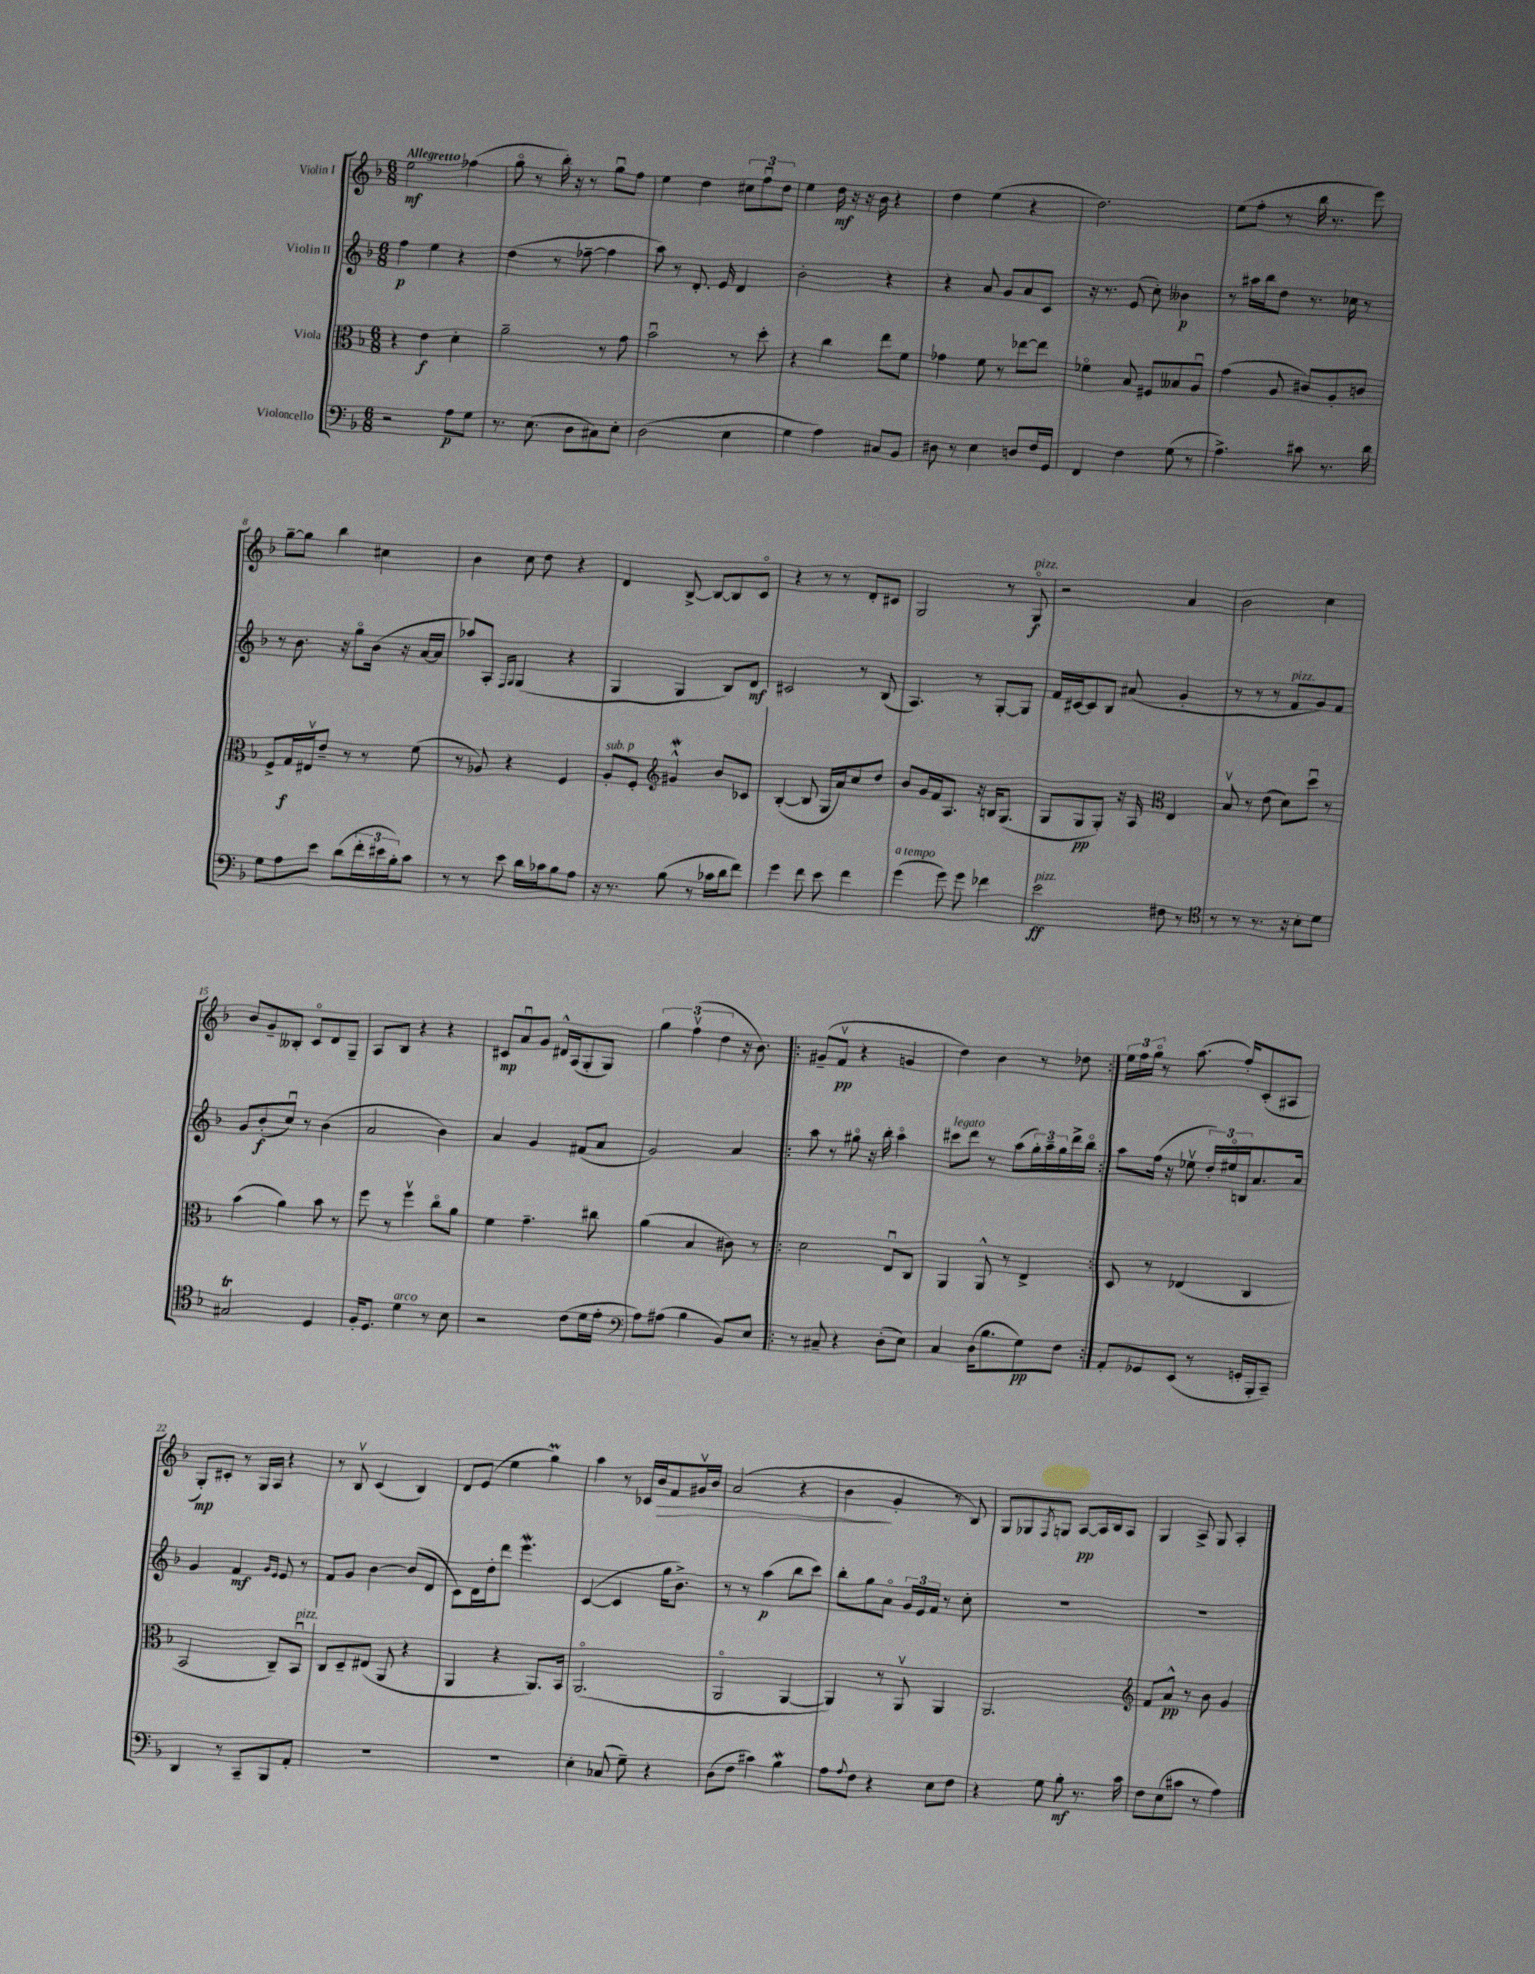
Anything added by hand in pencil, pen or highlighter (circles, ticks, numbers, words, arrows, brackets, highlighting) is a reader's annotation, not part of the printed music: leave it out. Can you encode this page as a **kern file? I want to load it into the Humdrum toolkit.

**kern	**kern	**kern	**kern
*staff4	*staff3	*staff2	*staff1
*clefF4	*clefC3	*clefG2	*clefG2
*k[b-]	*k[b-]	*k[b-]	*k[b-]
*M6/8	*M6/8	*M6/8	*M6/8
2r	4r	4ff\	2ee\
.	4e\	4ee\	.
8A\L	4d'\	4r	(4ff-\
8G\J	.	.	.
=	=	=	=
8.r	2a~\	(4dd\	8ggo\
.	.	.	8r
(8.E\	.	.	.
.	.	8r	16bb-'\)
.	.	.	16r
8D\L	.	[8ff-~\	8r
8C#\)	8r	4ff-\]	8ggu\L
8E'\J	8g\	.	8ff\J
=	=	=	=
(2D\	2b-u\	8aa\)	4ee\
.	.	8r	.
.	.	8.d'/	4dd\
.	.	16e/	.
4E\	8r	4d/	12cc#\L
.	.	.	12ffu\
.	8dd'\	.	.
.	.	.	12dd\J
=	=	=	=
4G\	4r	2b-'\	4ee\
4A\)	4cc\	.	16dd\
.	.	.	16r
.	.	.	16r
.	.	.	16b-\
8C#/L	8ee\L	4r	4r
8BB-/J	8f\J	.	.
=	=	=	=
8D#\	4g-\	4r	4dd\
8r	.	.	.
4E\	8f\	8a/	(4ee\
.	8r	8g/L	.
8D/L	[8ee-\L	8a/	4r
16F/L	8ee-\]J	8c/J	.
16GG/JJ	.	.	.
=	=	=	=
4FF/	4f-o\	16r	2.dd\)
.	.	8.r	.
4F\	8B-/	(8e/	.
.	8F#/L	8cc'\)	.
(8G\	8B--/	4b--\	.
8r	8Au/J	.	.
=	=	=	=
4.A^\)	(4g\	8r	(8ee\L
.	.	16aa#\LL	8ff'\J
.	.	16bb-\J	.
.	8A/	8dd\J	8r
8c#\	8c#/L)	8.r	16bb-\
.	.	.	8.r
8.r	8A'/	.	.
.	.	16cc-\	.
.	8c/J	8r	8eee\)
16d\	.	.	.
=	=	=	=
8G\L	8F^/L	8r	[8gg~\L
8A\	16G/L	8.b-\	8gg\]J
.	16E#v/J	.	.
8e\J	8e~/J	.	4bb-\
.	.	16r	.
(8d\L	8r	8ggo\L	.
24f'\L	8r	(16b-\Jk	4cc#\
24e#\	.	.	.
.	.	16r	.
24B-'\J)	.	.	.
8c\J	(8f\	[16a/LL	.
.	.	16a/]JJ	.
=	=	=	=
8r	8r	8aa-/L)	4b-\
8r	8A-/)	8A'/J	.
.	.	16qqF/LL	.
.	.	16qqG/JJ	.
8e\	4r	(4G/	8cc\
16d\LL	.	.	8dd\
16c-\J	.	.	.
8B-\	4F/	4r	4r
8A\J	.	.	.
=	=	=	=
16r	8A'/L	4G/	4d/
8.r	.	.	.
.	8F'/J	.	.
*	*clefG2	*	*
(8B-\	4g#^^/	4G/	[8B-^/
8r	.	.	8B-/_L
16c-\LL	8b-/L	8B-/L)	8B-/]
16d\J	.	.	.
8f\J)	8c-/J	8d/J	8co/J
=	=	=	=
4g\	([4B-'/	2c#/	4r
8f\	8B-/]	.	8r
8e\	16G/LL	.	8r
.	16a/J)	.	.
4f\	8cc/	8r	8d'/L
.	8dd/J	(8B-/	8c#/J
=	=	=	=
(4g\	8b-/L	4.A/)	2G/
.	16g/L	.	.
.	16f/J	.	.
8g\)	8.A/J	.	.
8g\	.	8r	.
.	16r	.	.
4f-\	16B/LK	[8G'/L	8r
.	(8.G/J	.	.
.	.	8G/]J	8Go/
=	=	=	=
2e\	8G/L	16f/LL	2r
.	.	[16c#/J	.
.	8G/	8c#/]	.
.	8G'/J)	8B-/J	.
.	16r	(8a#/	.
.	16A/	.	.
*	*clefC3	*	*
8F#\	4E/	4g'/	4a/
8r	.	.	.
=	=	=	=
*clefC4	*	*	*
8r	8B-v/	8r	2b-\
8r	8r	8r	.
8.r	(8e\	8r	.
.	8d\L)	8f/L	.
16r	.	.	.
8B-'\L	8ddu\J	8g/)	4cc\
8d\J	8r	8f/J	.
=	=	=	=
2G#/	(4b-\	8g/L	8b-/L
.	.	(8b-'/	8g~/
.	4a\)	8ccu/J)	8B--'/J
.	.	8r	8co/L
4D/	8b-\	(4b-\	8d/
.	8r	.	8G~/J
=	=	=	=
16F'/LK	8ff\	2a/	8A/L
8.D/J	.	.	.
.	8r	.	8B-/J
4d\	4ffv\	.	4r
8r	8cco\L	4b-\)	4r
8B-\	8a\J	.	.
=	=	=	=
2r	4f\	4a/	8c#/L
.	.	.	8au/
.	4.g~\	4g/	8g/J
.	.	.	16d#^^/LL
.	.	.	(16A/J
(8c\L	.	(8f#/L	8G'/
16d\L	8cc#\	8a/J	8G/J)
16e'\JJ	.	.	.
=	=	=	=
*clefF4	*	*	*
8A\L)	(4a\	2g/)	6gg\
(8A#\J	.	.	.
.	.	.	(6ffv\
4B-\	4B-/	.	.
.	.	.	6dd\
8BB-/L)	8c#\)	4a/	16r
.	.	.	8.b-\)
8E/J	8r	.	.
=!|:	=!|:	=!|:	=!|:
8r	2d\	8aa\	(8g#~/L
8C#~/	.	8r	8fv/J
4r	.	8gg#o\	4r
.	.	16r	.
.	.	16bb-'\	.
(8D'\L	8Eu/L	4aao\	4g/
8E\J)	8C/J	.	.
=	=	=	=
4C/	4AA/	8ccc#\L	4dd\)
.	.	8ddd\J	.
(16D\LK	8AA^^/	8r	4b-\
8.B-\	.	.	.
.	8r	(8aa\L	.
8G\)	4E^/	24gg'\L)	8r
.	.	24aa~\	.
.	.	24gg\	.
8F\J	.	16ddd^\	8dd-\
.	.	16bb-o\JJ	.
=:|!	=:|!	=:|!	=:|!
8AA'/L	8D/	8aa\L	24ee\LL
.	.	.	24ff\
.	.	.	24ggo\JJ
8GG-/	8r	(16ff\Jk	8r
.	.	16r	.
(8EE/J	(4E-/	8ee-v\	(8.aa\
8r	.	24dd'/LL)	.
.	.	24ee#o/	.
.	.	.	16ff'/LK)
.	.	24B/J	.
16GG'/LL	4C/	8.a/	(8c'/
16BBB-'/J	.	.	.
8CC~/J)	.	.	8A#/J
.	.	16a/Jk	.
=	=	=	=
4DD/	2BB-/	4g/	8G'/L)
.	.	.	8c#'/J
8r	.	4f/	8r
8CC~/L	.	.	16G/LL
.	.	.	16A/JJ
.	.	16qqg/LL	.
.	.	16qqe/JJ	.
8BBB-/	8C~/L)	8e/	4r
8AA'/J	8BB-u/J	8r	.
=	=	=	=
2.r	8C/L	8f/L	8r
.	8D~/	8g/J	8B-v/
.	(8E#/J	[4b-\	(4c/
.	8AA/	.	.
.	4r	(8b-/]L	4B-/)
.	.	8d/J	.
=	=	=	=
2.r	4AA/	8c\L)	8d/L
.	.	16d\L	(8e/J
.	.	16dd'\J	.
.	4r	8ddd\J	4ee\
.	.	4.eee\	.
.	8.AA/L)	.	4gg\)
.	16BB-/Jk	.	.
=	=	=	=
4E'\	(2.AAo/	([4c/	4aa\
(8C-/	.	4c/]	8r
8G~\)	.	.	16c-/LL
.	.	.	16b-/J
4r	.	16gg\LK	8f/
.	.	8.b-^\J)	.
.	.	.	16g#v/L
.	.	.	16b-/JJ
=	=	=	=
(8D\L	2AAo/	8r	(2a/
8F\J	.	8r	.
4c#\)	.	(4aa\	.
4B-\	[4AA/	8bb-\L	4r
.	.	8ccc\J)	.
=	=	=	=
8A\L	4AA/])	8bb-'\L	4b-\
8qqA/	.	.	.
8F\J	.	8gg\	.
4r	8r	8ao\J	4g'/
.	8AAv/	24g/LL	.
.	.	24e/	.
.	.	24f/JJ	.
8E\L	4AA/	8r	8r
8F\J	.	8cc'\	8B-/)
=	=	=	=
4r	2.AA/	2.r	8G/L
.	.	.	8G-/
.	.	.	8qF/
8G\	.	.	8G/J
8B-'\	.	.	[8A/L
8.r	.	.	16A/]L
.	.	.	16B-/J
.	.	.	8A/J
16c\	.	.	.
=	=	=	=
*	*clefG2	*	*
8F\L	8f/L	2.r	4G/
(8E\	8a^^/J	.	.
8c#\J	8r	.	8A^/
8r	8b-\	.	8G/
4A\)	4g/	.	4A'/
==	==	==	==
*-	*-	*-	*-
